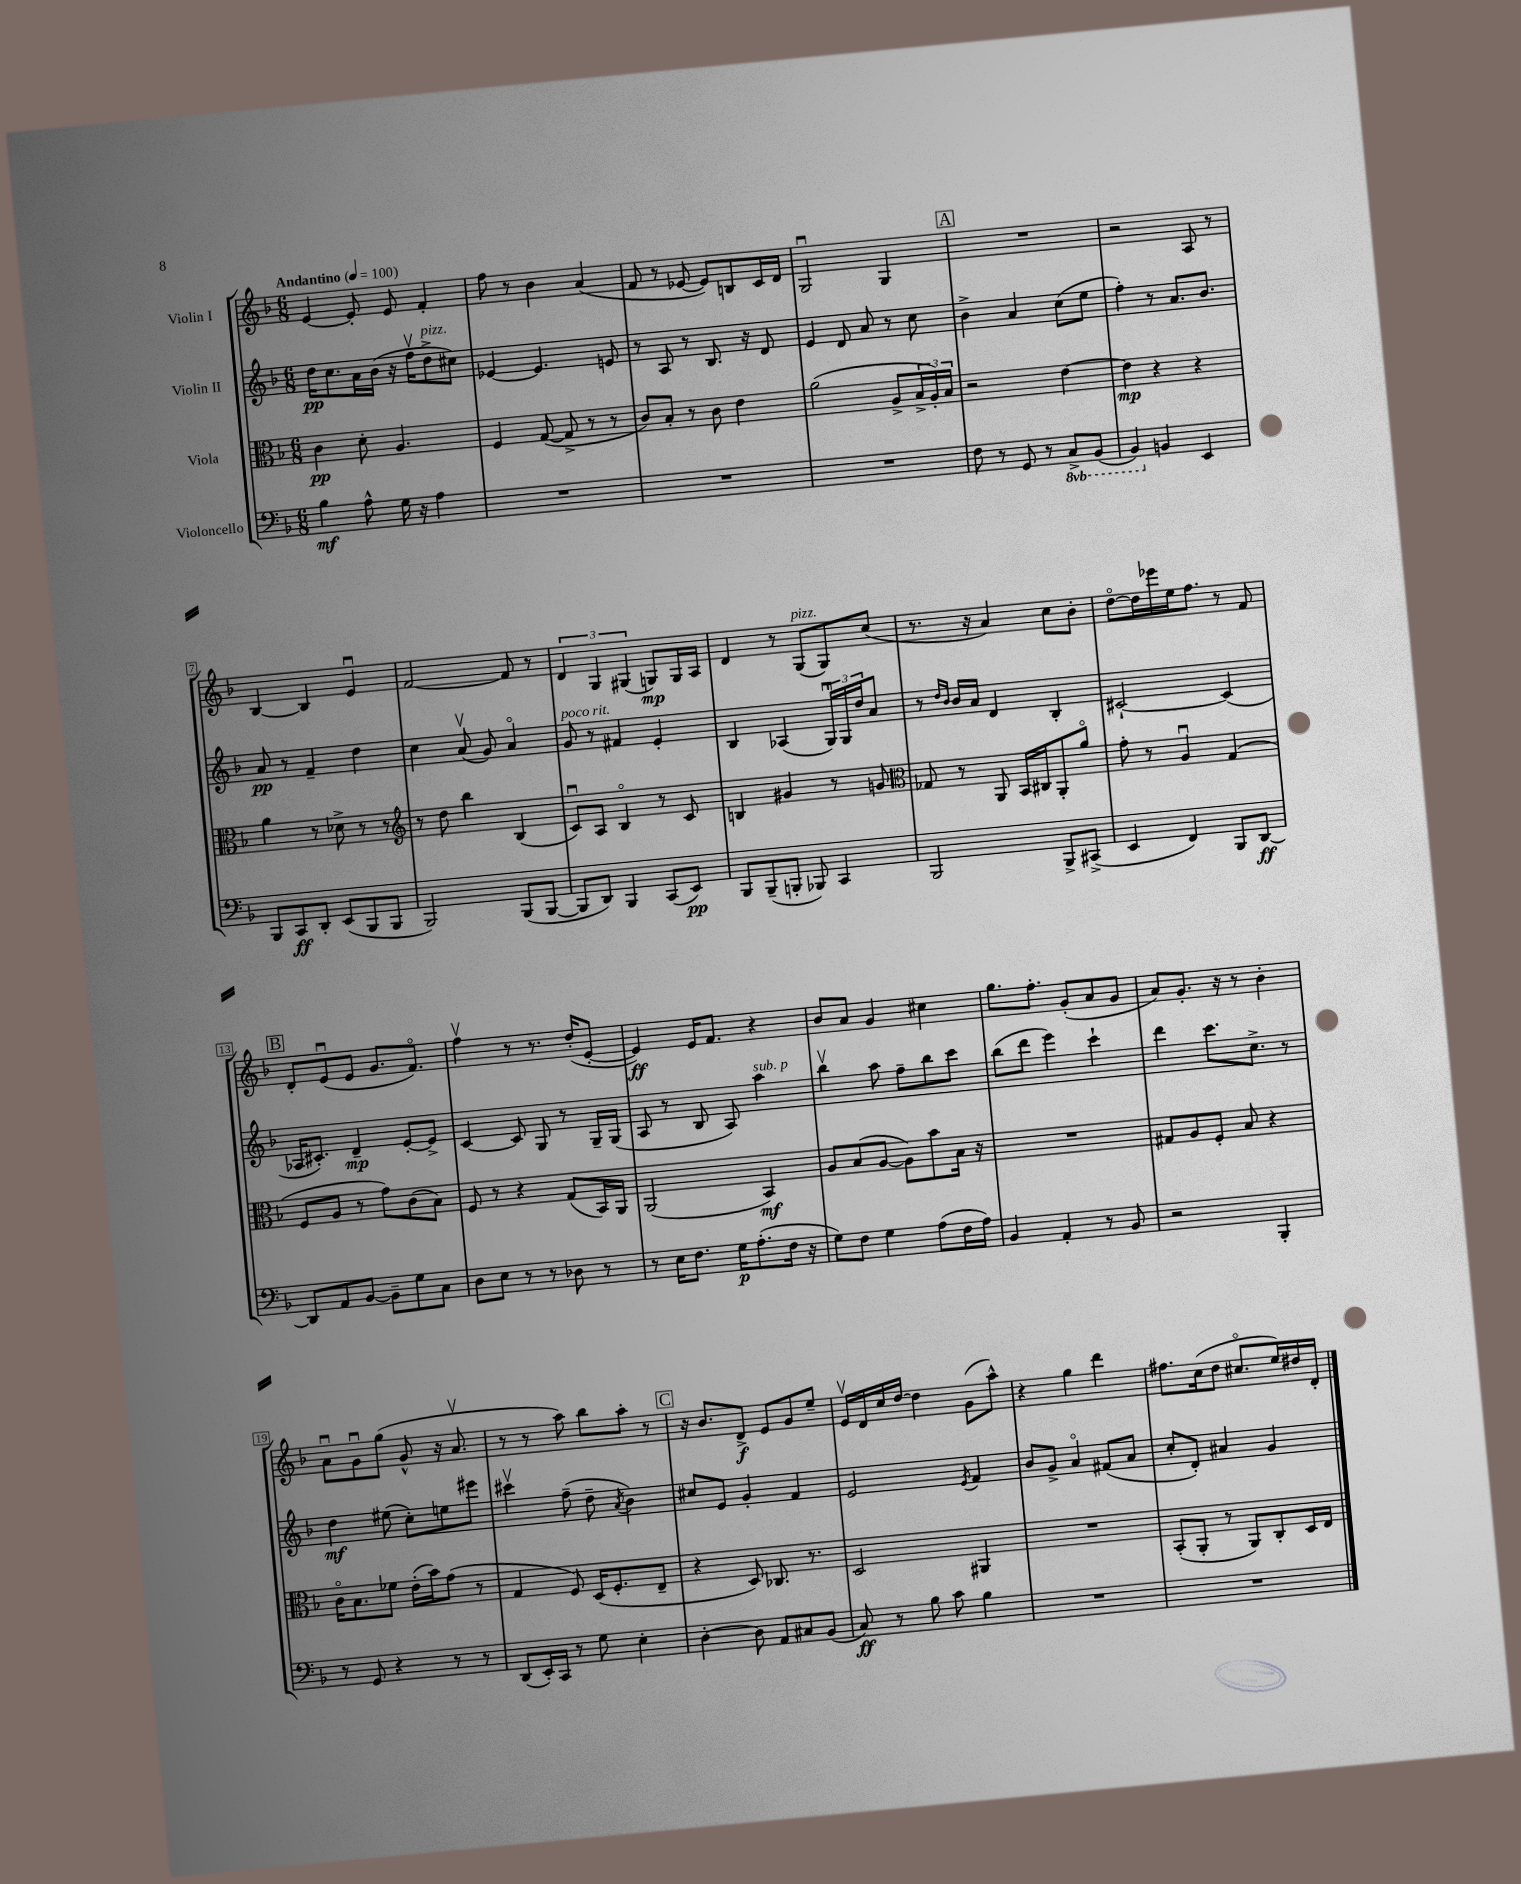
<<
\new StaffGroup <<
\new Staff = "s0" \with { instrumentName = "Violin I" } {
    \clef treble \key f \major \numericTimeSignature \time 6/8 \tempo "Andantino" 4 = 100
    e'4~ e'8-. e'8 f'4-. |
    f''8 r8 bes'4 a'4( |
    f'8 r8 ees'8~ ees'8) b8 c'16 d'16 |
    g2\downbow g4 |
    \mark \markup { \box "A" } R2. |
    r2 a8 r8 |
    bes4~ bes4 e'4\downbow |
    f'2~ f'8 r8 |
    \tuplet 3/2 { d'4 g4 gis4( } g8\mp) g16 a16 |
    d'4 r8 g8^\markup { \italic "pizz." }( g8) c''8( |
    r8. r16 a'4) c''8 bes'8-. |
    d''8~\flageolet d''16 ees'''16 e''16 f''8. r8 f'8 |
    \mark \markup { \box "B" } d'8-. e'8\downbow( e'8 g'8. f'8.\flageolet) |
    f''4\upbow r8 r8. d''16-.( e'8~-. |
    e'4\ff) e'16 f'8. r4 |
    bes'8 a'8 g'4 cis''4 |
    g''8. f''8.-. g'8-.( a'8 g'8 |
    a'8) g'8.-. r16 r8 bes'4-. |
    a'8\downbow g'8\downbow g''8( g'8-^ r16 a'8.\upbow |
    r8 r8 a''8) bes''8 a''8-. r8 |
    \mark \markup { \box "C" } r16 bes'8. d'8->\f e'8 g'8 e''8-- |
    e'16\upbow d'16 c''16 d''16~ d''4 g'8( a''8-^) |
    r4 g''4 d'''4 |
    fis''8. c''16( d''8 cis''8.\flageolet e''16) dis''16 d'16-. \bar "|." |
}
\new Staff = "s1" \with { instrumentName = "Violin II" } {
    \clef treble \key f \major \numericTimeSignature \time 6/8
    d''16\pp c''8. a'16 bes'16( r16 f''16\upbow d''8->^\markup { \italic "pizz." } cis''8) |
    ees'4~ ees'4. e'8 |
    r8 a8 r8 bes8. r16 d'8 |
    e'4 d'8 a'8 r8 c''8 |
    \mark \markup { \box "A" } bes'4-> a'4 c''8( e''8 |
    f''4-.) r8 a'8. bes'8. |
    a'8\pp r8 f'4-- d''4 |
    c''4 a'8\upbow( g'8) a'4\flageolet |
    g'8^\markup { \italic "poco rit." } r8 fis'4 e'4-. |
    bes4 aes4( \tuplet 3/2 { g16\downbow) g16 d''16 } a'8 |
    r8 \grace { d''16 bes'16 } bes'16 a'16 d'4 bes4-. |
    cis'2~-! cis'4( |
    \mark \markup { \box "B" } aes16 cis'8.-.) d'4--\mp e'8~-. e'8-> |
    c'4~ c'8 g8 r8 g16-- g16( |
    a8 r8 bes8 a8) a''4^\markup { \italic "sub. p" } |
    bes''4\upbow a''8 f''8-- bes''8 c'''8 |
    bes''8( d'''8 e'''4) c'''4-! |
    d'''4 c'''8. c''8.-> r8 |
    d''4\mf eis''8( c''8-.) e''8 eis'''8 |
    cis'''4\upbow f''8--( d''8-- \acciaccatura { a'8 } bes'4) |
    \mark \markup { \box "C" } cis''8 e'8 g'4-. f'4 |
    e'2 \acciaccatura { e'8 } f'4 |
    bes'8 g'8-> a'4\flageolet fis'8( a'8 |
    c''8-. d'8-.) ais'4 g'4 \bar "|." |
}
\new Staff = "s2" \with { instrumentName = "Viola" } {
    \clef alto \key f \major \numericTimeSignature \time 6/8
    c'4\pp d'8-. a4. |
    f4 g8~( g8-> r8 r8 |
    c'8) bes8-. r8 c'8 e'4 |
    a'2( a8-> \tuplet 3/2 { bes16-> a16-.) bes16 } |
    \mark \markup { \box "A" } r2 e'4~ |
    e'4\mp r4 r4 |
    a'4 r8 des'8-> r8 r8 |
    \clef treble r8 d''8 bes''4 bes4( |
    c'8\downbow) a8 bes4\flageolet r8 c'8 |
    b4 gis'4 r8 g'8 |
    \clef alto ges8 r8 a,8 bes,16 cis16 a,8-. a'8\flageolet |
    g'8-. r8 a4\downbow g4( |
    \mark \markup { \box "B" } f8 a8 r8 g'8) c'8( bes8) |
    f8 r8 r4 g8( bes,16) a,16 |
    a,2( bes,4\mf) |
    a8 bes8( a8~ a8) bes'8 bes16 r16 |
    R2. |
    gis8 a8 f8-. bes8 r4 |
    c'16\flageolet bes8. fes'8 e'16-.( bes'16) g'8( r8 |
    g4 f8) d16( f8.-. e8-- |
    \mark \markup { \box "C" } r4 d8) ces8. r8. |
    d2 ais,4 |
    R2. |
    bes,8-.( a,8-. r8 a,8) c8-. d16 e16 \bar "|." |
}
\new Staff = "s3" \with { instrumentName = "Violoncello" } {
    \clef bass \key f \major \numericTimeSignature \time 6/8 \set Staff.ottavationMarkups = #ottavation-simple-ordinals
    bes4\mf a8-^ g16 r16 a4 |
    R2. |
    R2. |
    R2. |
    \mark \markup { \box "A" } f8 r8 g,8 r8 \ottava #-1 c,8-> bes,,8( |
    bes,,4) \ottava #0 b,4 e,4 |
    bes,,8 c,8\ff d,8-. e,8( bes,,8 bes,,8 |
    bes,,2) bes,,8( bes,,8~ |
    bes,,8 d,8) bes,,4 c,8( e,8\pp) |
    bes,,8 bes,,8--( b,,8-. bes,,8) c,4 |
    bes,,2 bes,,8-> cis,8->( |
    e,4 f,4) bes,,8 d,8~\ff |
    \mark \markup { \box "B" } d,8 a,8 bes,8~ bes,8-- g8 c8 |
    d8 e8 r8 r8 des8 r8 |
    r8 e16 f8. g16\p a8.-.( f16 r16 |
    g8) f8 g4 a8( f16 a16) |
    bes,4 a,4-. r8 bes,8 |
    r2 bes,,4-. |
    r8 g,8 r4 r8 r8 |
    d,8( e,16-.) c,16 r8 g8 e4-. |
    \mark \markup { \box "C" } d4~-. d8 a,8 cis8 bes,8( |
    c8\ff) r8 bes8 c'8 bes4 |
    R2. |
    R2. \bar "|." |
}
>>
>>
\layout { \context { \Score \override BarNumber.stencil = #(make-stencil-boxer 0.1 0.3 ly:text-interface::print) } }
